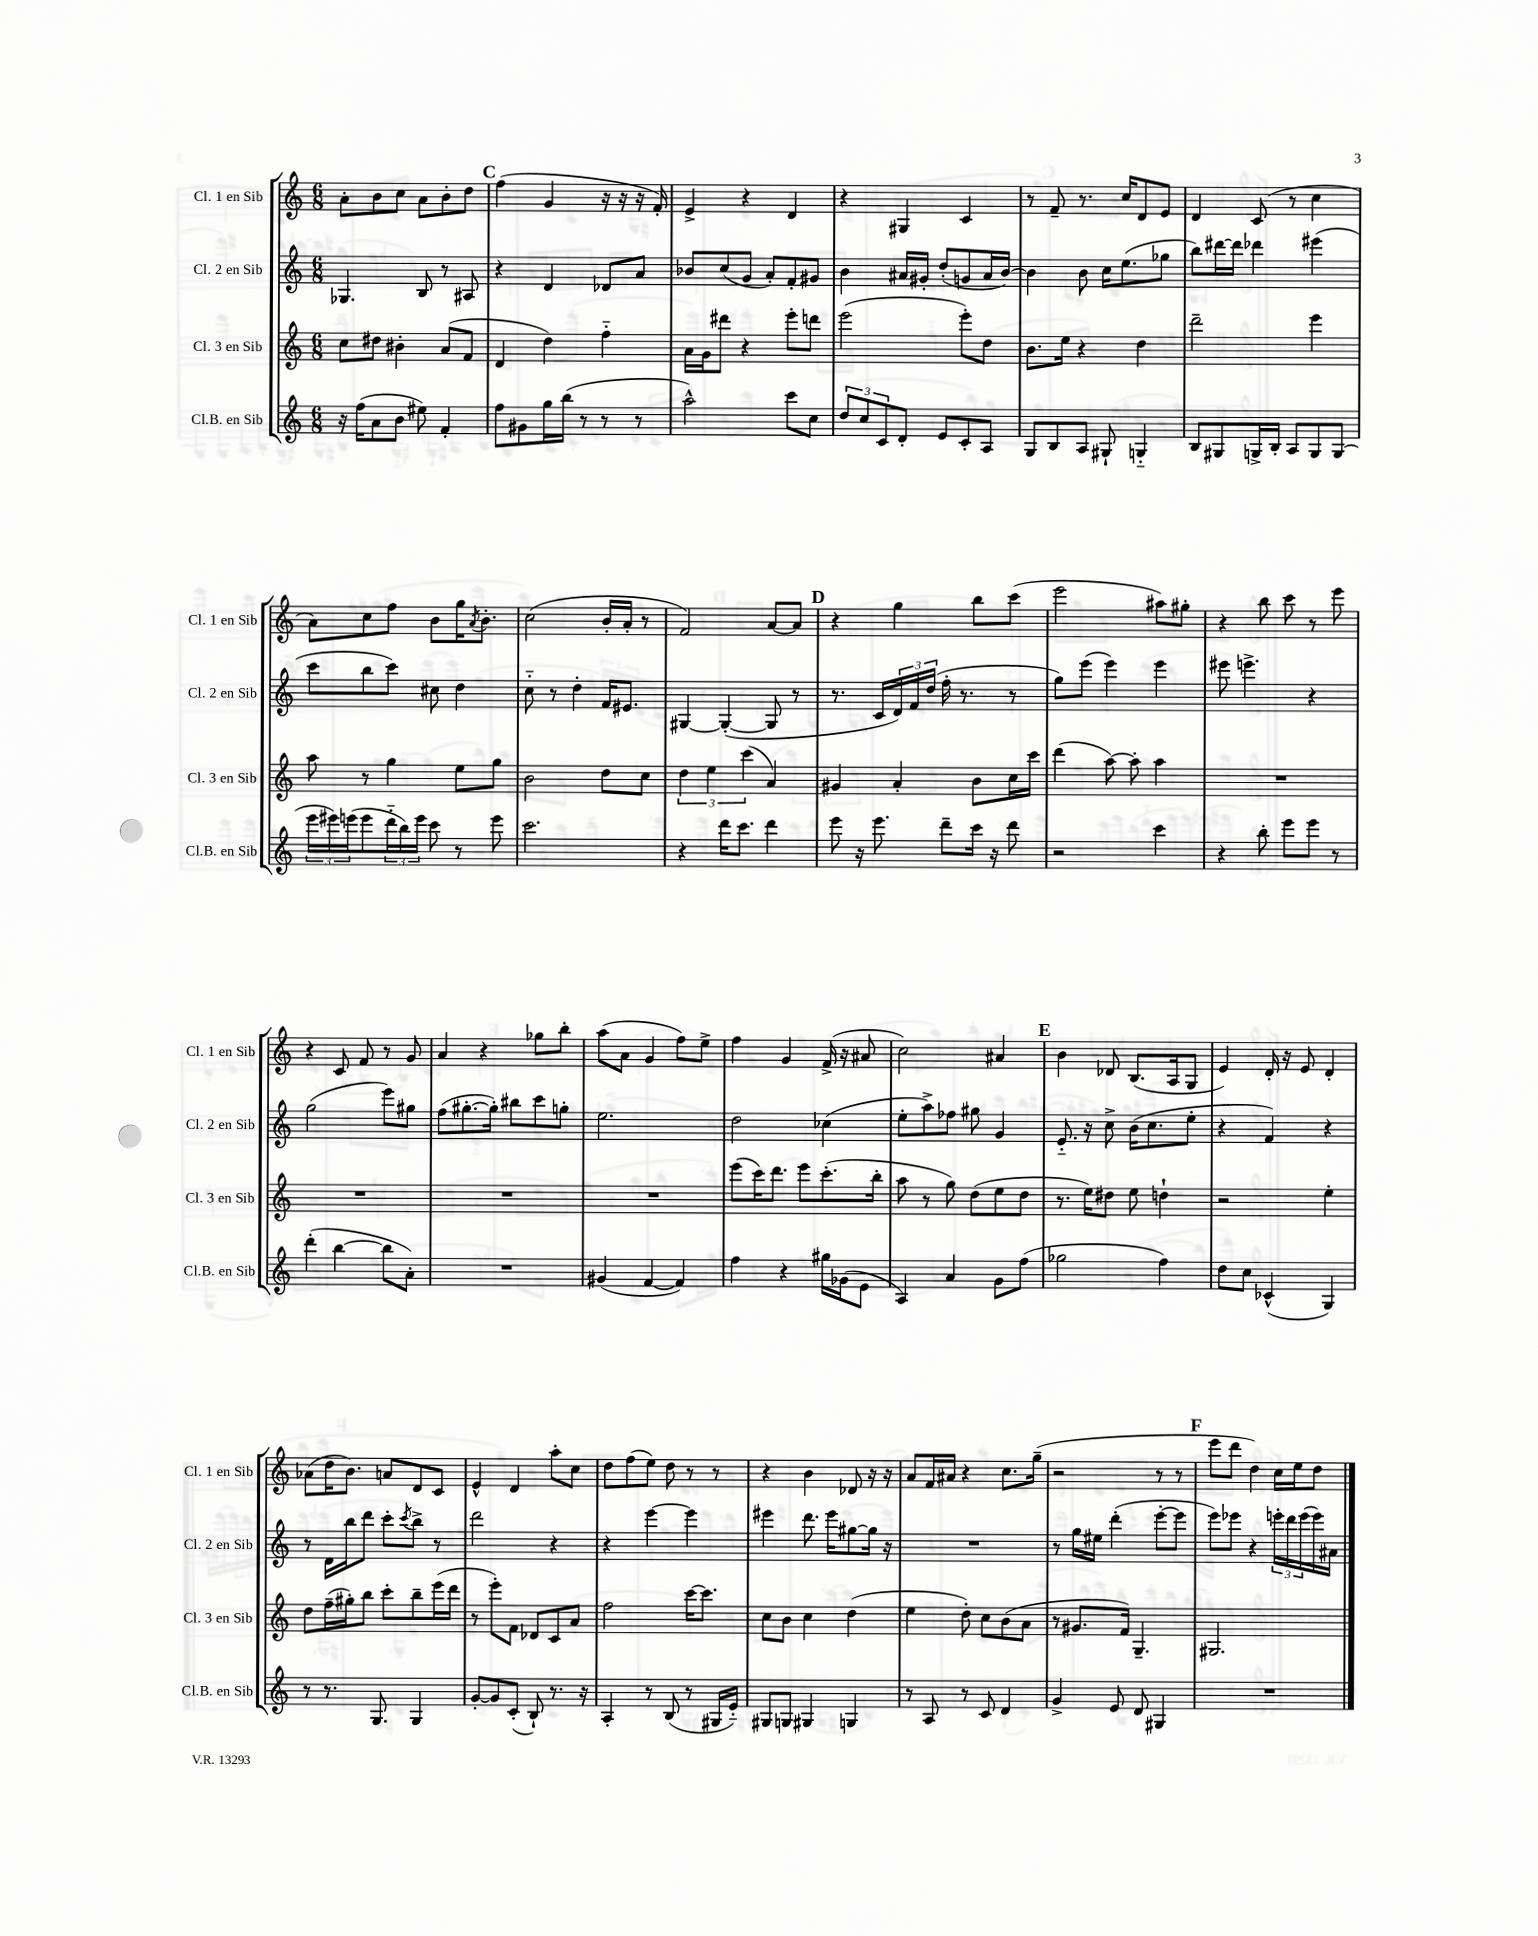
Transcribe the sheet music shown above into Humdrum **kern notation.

**kern	**kern	**kern	**kern
*staff4	*staff3	*staff2	*staff1
*clefG2	*clefG2	*clefG2	*clefG2
*k[]	*k[]	*k[]	*k[]
*M6/8	*M6/8	*M6/8	*M6/8
16r	8cc	4.G-	8a'
(16ff	.	.	.
8a	8dd#	.	8b
8b	4b#'	.	8cc
8ee#)	.	8B	8a
4f'	(8a	8r	8b'
.	8f	8A#	8dd
=	=	=	=
8ff	4d	4r	(4ff
8g#	.	.	.
16gg	4dd)	4d	4g
(16bb	.	.	.
8r	.	.	.
8r	4ff'~	8d-	16r
.	.	.	16r
8r	.	8a	16r
.	.	.	16f')
=	=	=	=
2aa^^)	16a	8b-	4e^
.	16g	.	.
.	8ddd#	(8cc	.
.	4r	8g	4r
.	.	8a')	.
8ccc	8eee'	8f'	4d
8cc	8ddd	8g#	.
=	=	=	=
12dd	(2eee	4b	4r
12cc	.	.	.
12c	.	.	.
8d'	.	16a#	4G#
.	.	16g#'	.
8e	.	(8dd'	.
8c'	8eee')	8g	4c
8A	8dd	16a#	.
.	.	[16b)	.
=	=	=	=
8G	8.b	4b]	8r
8B	.	.	8f~
.	16ee	.	.
8A	4r	8b	8.r
8G#`	.	16cc	.
.	.	(8.ee	16cc
4G'~	4dd	.	8d
.	.	8gg-	8e
=	=	=	=
8B	2ddd~	8bb)	4d
8G#	.	[16ddd#	.
.	.	16ddd#]	.
16G^	.	4ddd-	(8c
16B'	.	.	.
8A	.	.	8r
8G	4eee	(4eee#	4cc
(8G	.	.	.
=	=	=	=
24eee	8aa	8ccc	8a)
24eee#)	.	.	.
(24eee	.	.	.
8eee	8r	8bb	8cc
24ddd'~	4gg	8ccc)	8ff
24bb)	.	.	.
24eee	.	.	.
8ccc	.	8cc#	8b
8r	8ee	4dd	16gg
.	.	.	8qa
.	.	.	8.b'
8eee	8gg	.	.
=	=	=	=
2.ccc	2b	8cc'~	(2cc
.	.	8r	.
.	.	4dd'	.
.	8dd	16f	16b'
.	.	8.e#	16a'
.	8cc	.	8r
=	=	=	=
4r	6dd	[4G#	2f)
.	6ee	.	.
16ddd	.	(4G#'_	.
8.ccc	.	.	.
.	(6ccc	.	.
4ddd	4a)	8G#]	[8a
.	.	8r	8a]
=	=	=	=
8eee	4g#	8.r	4r
16r	.	.	.
8.eee	.	16c	.
.	4a'	24d)	4gg
.	.	24f	.
.	.	(24dd	.
8ddd~	.	16ff'	.
.	.	8.r	.
16ccc	8b	.	8bb
16r	.	.	.
8ddd	16cc	8r	(8ccc
.	16ccc	.	.
=	=	=	=
2r	(4ddd	8gg)	2eee
.	.	(8eee	.
.	[8aa)	4eee)	.
.	8aa']	.	.
4ccc	4aa	4eee	8aa#)
.	.	.	8gg#'
=	=	=	=
4r	2.r	8eee#	4r
.	.	4.eee^	.
8bb'	.	.	8bb
8eee	.	.	8ccc
8eee	.	4r	8r
8r	.	.	8eee
=	=	=	=
(4ddd'	2.r	(2gg	4r
[4bb	.	.	8c
.	.	.	8f
8bb]	.	8eee)	8r
8a')	.	8gg#	8g
=	=	=	=
2.r	2.r	(8ff	4a
.	.	[8.gg#'	.
.	.	.	4r
.	.	16gg#'])	.
.	.	8bb#	.
.	.	8ccc	8gg-
.	.	8gg'	8bb'
=	=	=	=
(4g#	2.r	2.ee	(8aa
.	.	.	8a
[4f	.	.	4g
4f])	.	.	8ff)
.	.	.	8ee^
=	=	=	=
4ff	(8eee	2dd	4ff
.	16ccc)	.	.
.	8.ddd	.	.
4r	.	.	4g
.	8eee	.	.
16gg#	(8.ccc'	(4cc-	(16f^
(16g-	.	.	16r
8e	.	.	8a#
.	16bb'	.	.
=	=	=	=
4A)	8aa	8ee'	2cc)
.	8r	8aa^)	.
4a	8gg)	8ff-	.
.	(8dd	8gg#	.
8g	8ee	4g	4a#
(8ff	8dd	.	.
=	=	=	=
2gg-	8.r	8.e'~	4b
.	16ee)	16r	.
.	8dd#	8cc^	8d-
.	8ee	(16b	(8.B
.	.	8.cc	.
4ff)	4dd`	.	.
.	.	.	16A
.	.	8ee'	8G
=	=	=	=
8dd	2r	4r	4e)
8cc	.	.	.
(4c-^^	.	4f)	16d'
.	.	.	16r
.	.	.	8e
4G)	4ee'	4r	4d'
=	=	=	=
8r	8dd	8r	(8a-
8.r	(16ff~	16d	16dd
.	16gg#')	16bb	8.b)
.	8bb	8ddd	.
8.G	.	.	.
.	8ccc'	8ccc'	8a
.	.	8qccc	.
4G	8bb~	8bb^	8d
.	(16eee	8r	8c
.	16ddd	.	.
=	=	=	=
[8g'	8r	2ddd	4e^^
8g]	8eee')	.	.
(8c'	8f	.	4d
8B`)	8d-	.	.
8.r	8c	4r	8aa'
.	8a	.	8cc
16r	.	.	.
=	=	=	=
4A'	2ff	4r	8dd
.	.	.	(8ff
8r	.	[4eee	8ee)
(8B	.	.	8dd
8r	[16ccc	4eee]	8r
.	8.ccc]	.	.
16G#	.	.	8r
16e'~)	.	.	.
=	=	=	=
8G#	8cc	4eee#	4r
8G	8b	.	.
4G#	4cc	8.ddd	4b
.	.	16eee#	.
4G	(4dd	[8gg#	8d-
.	.	16gg#]	16r
.	.	16r	16r
=	=	=	=
8r	4ee	2.r	8a
8A	.	.	16f
.	.	.	16a#
8r	8dd')	.	4r
8c	8cc	.	.
4d	(8b	.	8.cc
.	8a	.	.
.	.	.	(16gg~
=	=	=	=
4g^	8r	8r	2r
.	8.g#	16gg	.
.	.	16ee#	.
8e	.	(4ddd'	.
.	16f)	.	.
8d	4.G~	.	.
4G#	.	[8eee'	8r
.	.	8eee]	8r
=	=	=	=
2.r	2.G#	8eee)	8eee
.	.	8eee-	8ddd
.	.	4r	4dd)
.	.	24eee'	16cc
.	.	24ddd	.
.	.	.	16ee
.	.	(24eee	.
.	.	16eee)	8dd
.	.	16a#	.
==	==	==	==
*-	*-	*-	*-
